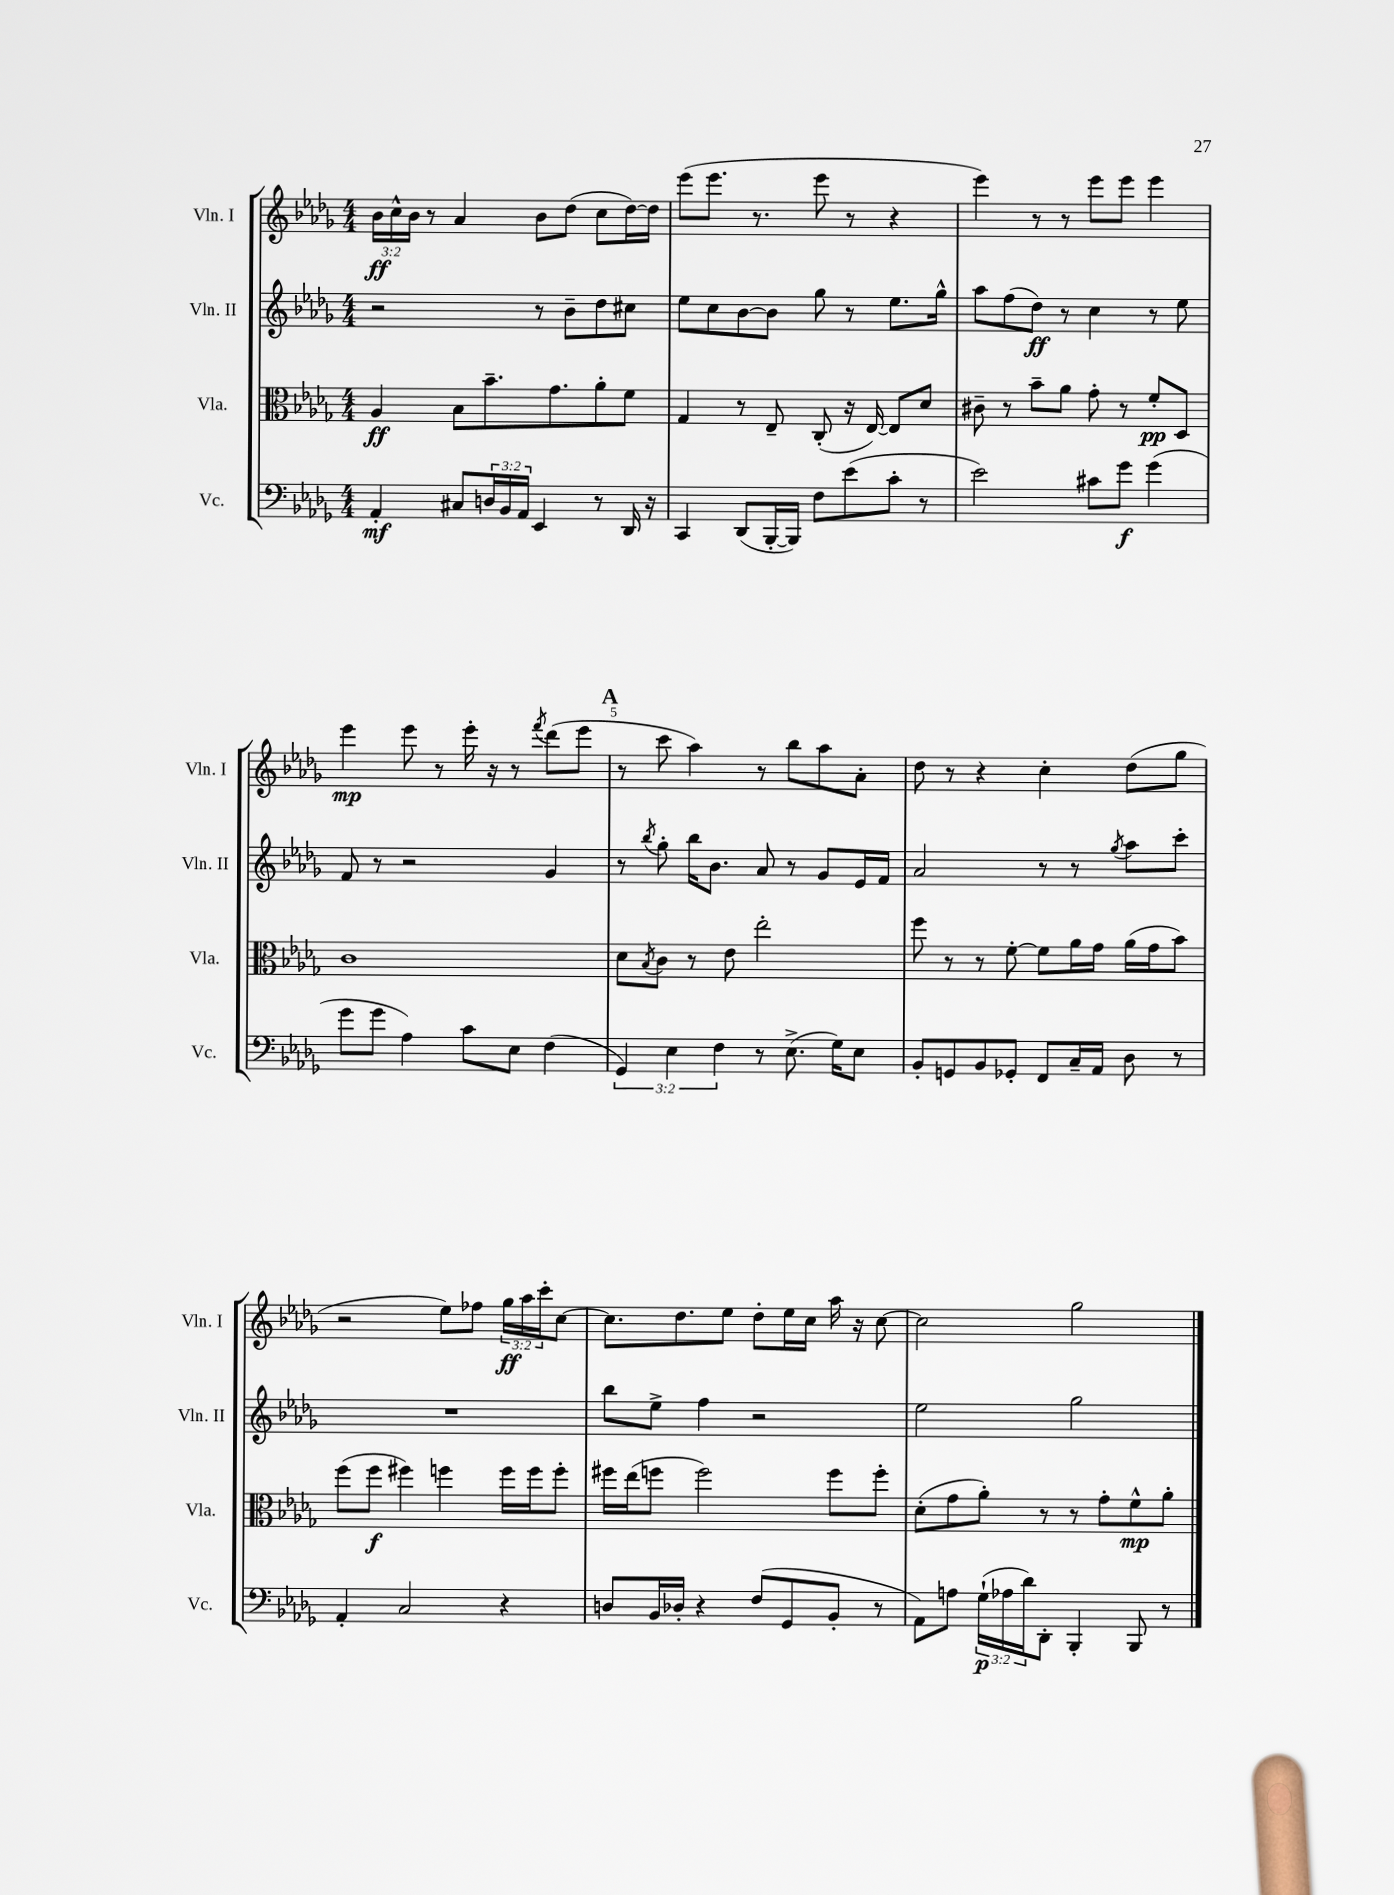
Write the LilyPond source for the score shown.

<<
\new StaffGroup <<
\new Staff = "s0" \with { instrumentName = "Vln. I" shortInstrumentName = "Vln. I" } {
    \clef treble \key des \major \numericTimeSignature \time 4/4 \override Staff.TupletNumber.text = #tuplet-number::calc-fraction-text
    \tuplet 3/2 { bes'16\ff c''16-^ bes'16 } r8 aes'4 bes'8 des''8( c''8 des''16~) des''16 |
    ees'''8( ees'''8. r8. ees'''8 r8 r4 |
    ees'''4) r8 r8 ees'''8 ees'''8 ees'''4 |
    ees'''4\mp ees'''8 r8 ees'''16-. r16 r8 \acciaccatura { f'''8 } des'''8( ees'''8 |
    \mark \markup { \bold "A" } r8 c'''8 aes''4) r8 bes''8 aes''8 aes'8-. |
    des''8 r8 r4 c''4-. des''8( ges''8 |
    r2 ees''8) fes''8 \tuplet 3/2 { ges''16\ff aes''16 c'''16-. } c''8~ |
    c''8. des''8. ees''8 des''8-. ees''16 c''16 aes''16 r16 c''8~ |
    c''2 ges''2 \bar "|." |
}
\new Staff = "s1" \with { instrumentName = "Vln. II" shortInstrumentName = "Vln. II" } {
    \clef treble \key des \major \numericTimeSignature \time 4/4
    r2 r8 bes'8-- des''8 cis''8 |
    ees''8 c''8 bes'8~ bes'8 ges''8 r8 ees''8. ges''16-^ |
    aes''8 f''8( des''8\ff) r8 c''4 r8 ees''8 |
    f'8 r8 r2 ges'4 |
    \mark \markup { \bold "A" } r8 \acciaccatura { bes''8 } ges''8-. bes''16 bes'8. aes'8 r8 ges'8 ees'16 f'16 |
    aes'2 r8 r8 \acciaccatura { ges''8 } aes''8 c'''8-. |
    R1 |
    bes''8 ees''8-> f''4 r2 |
    ees''2 ges''2 \bar "|." |
}
\new Staff = "s2" \with { instrumentName = "Vla." shortInstrumentName = "Vla." } {
    \clef alto \key des \major \numericTimeSignature \time 4/4
    aes4\ff bes8 bes'8.-- ges'8. aes'8-. f'8 |
    ges4 r8 ees8-- c8-.( r16 ees16~) ees8 des'8 |
    cis'8-- r8 bes'8-- aes'8 ges'8-. r8 f'8-.\pp des8 |
    c'1 |
    \mark \markup { \bold "A" } des'8 \acciaccatura { bes8 } c'8 r8 ees'8 ees''2-. |
    f''8 r8 r8 f'8~-. f'8 aes'16 ges'16 aes'16( ges'16 bes'8) |
    f''8( f''8\f fis''4) f''4 f''16 f''16 f''8-. |
    fis''16 ees''16( f''8 f''2) f''8 f''8-. |
    des'8-.( ges'8 aes'8-.) r8 r8 ges'8-. f'8-^\mp aes'8-. \bar "|." |
}
\new Staff = "s3" \with { instrumentName = "Vc." shortInstrumentName = "Vc." } {
    \clef bass \key des \major \numericTimeSignature \time 4/4 \override Staff.TupletNumber.text = #tuplet-number::calc-fraction-text
    aes,4-.\mf cis8 \tuplet 3/2 { d16 bes,16 aes,16 } ees,4 r8 des,16 r16 |
    c,4 des,8( bes,,16~-. bes,,16) f8 ees'8( c'8-. r8 |
    ees'2) cis'8 ges'8\f ges'4( |
    ges'8 ges'8 aes4) c'8 ees8 f4( |
    \mark \markup { \bold "A" } \tuplet 3/2 { ges,4) ees4 f4 } r8 ees8.->( ges16) ees8 |
    bes,8-. g,8 bes,8 ges,8-. f,8 c16-- aes,16 des8 r8 |
    aes,4-. c2 r4 |
    d8 bes,16 des16-. r4 f8( ges,8 bes,8-. r8 |
    aes,8) a8 \tuplet 3/2 { ges16-!\p( aes16 des'16) } des,8-. bes,,4-. bes,,8 r8 \bar "|." |
}
>>
>>
\layout { \context { \Score \override BarNumber.break-visibility = ##(#f #t #t) barNumberVisibility = #(every-nth-bar-number-visible 5) } }
